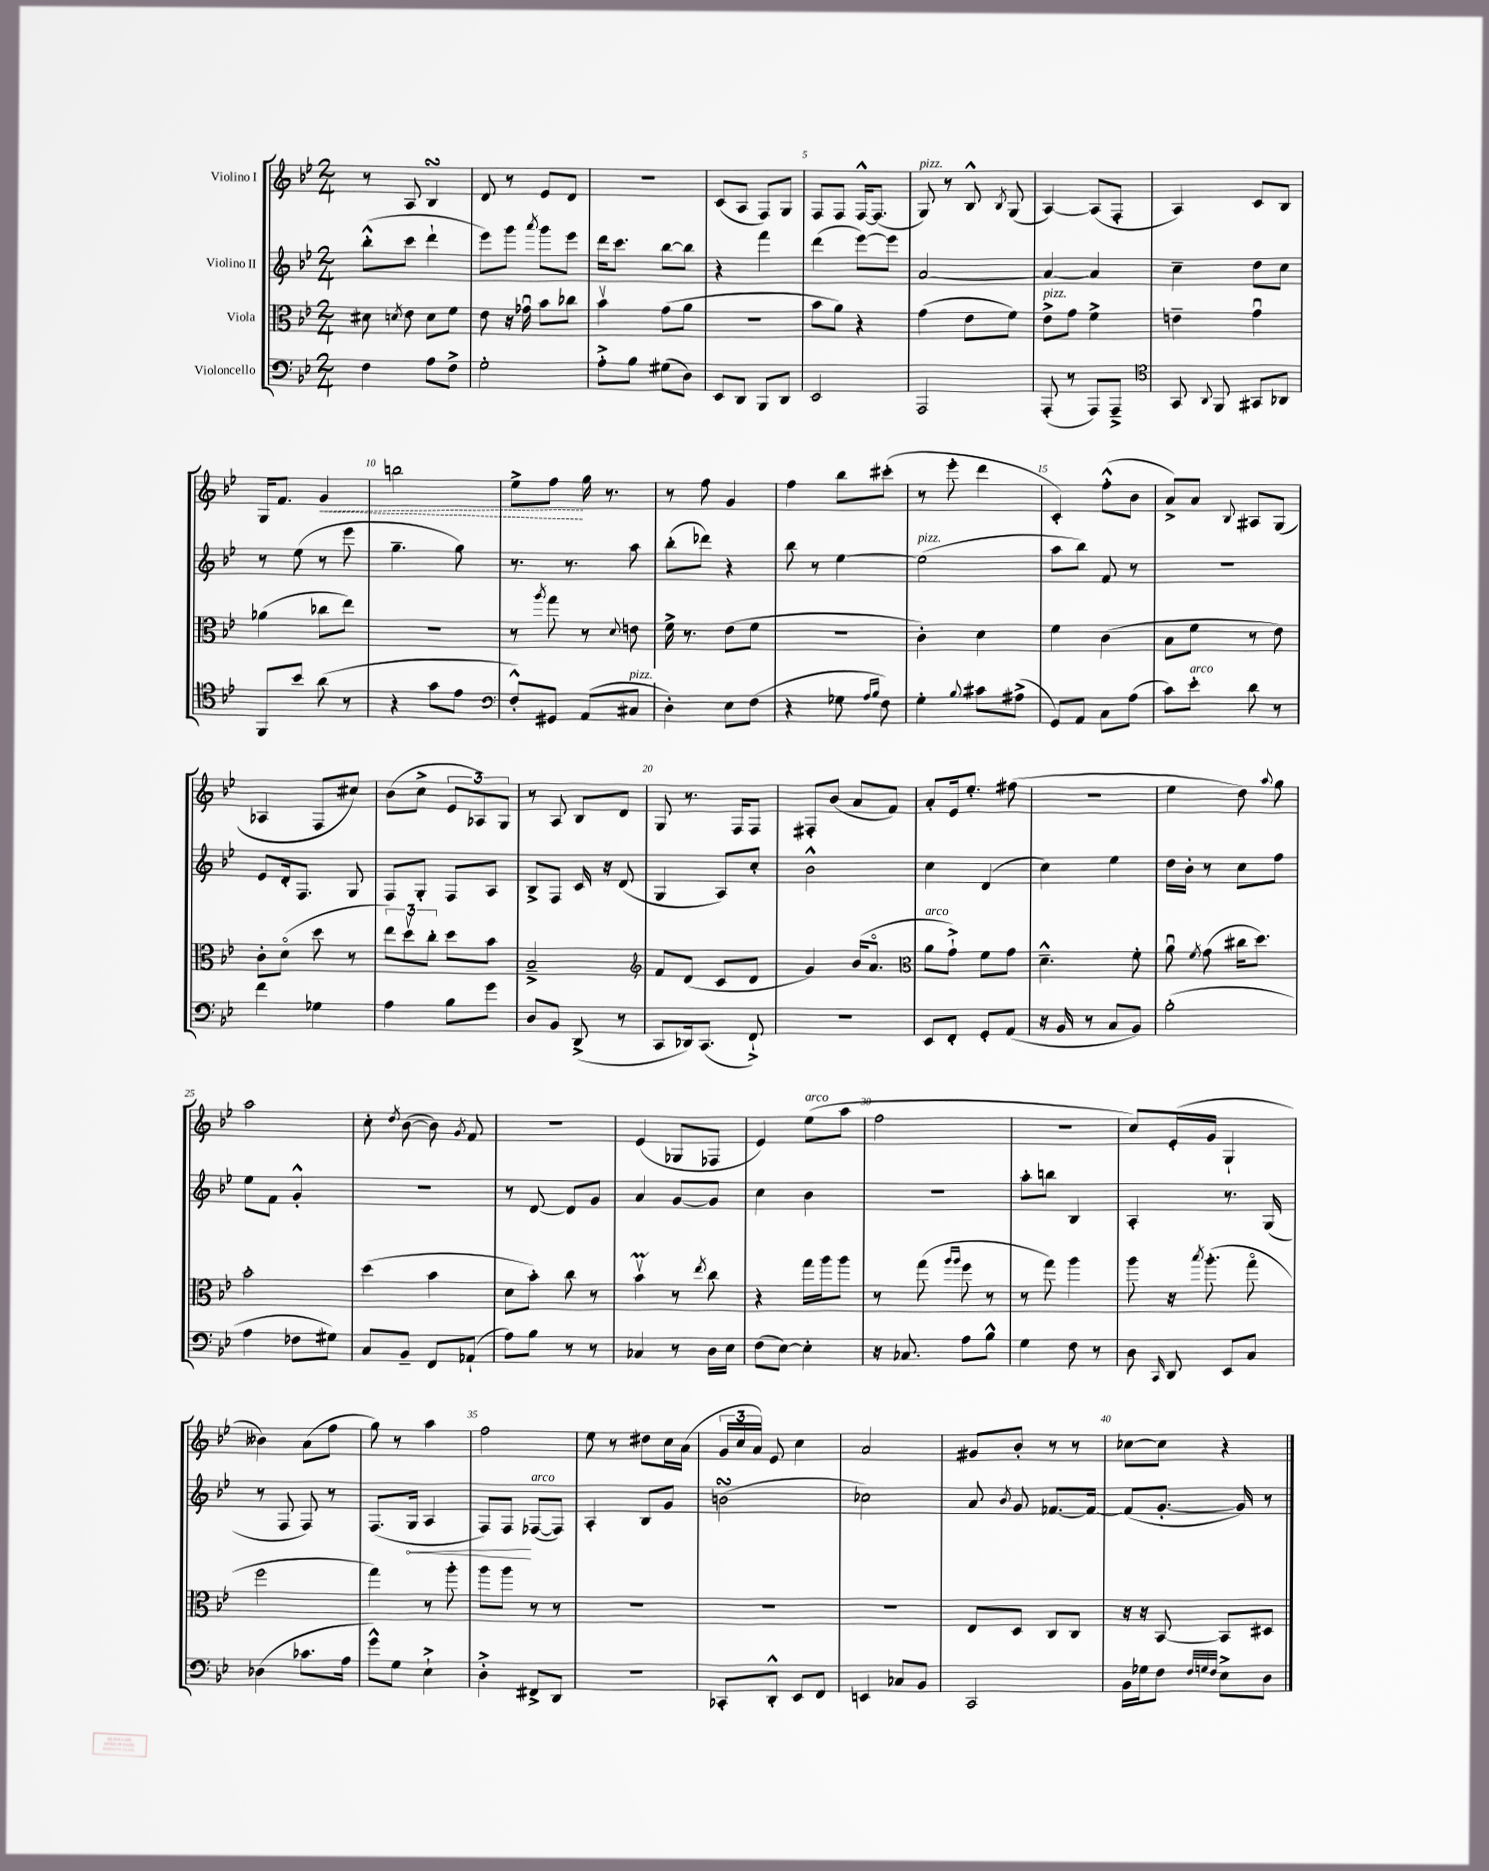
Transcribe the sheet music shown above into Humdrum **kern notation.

**kern	**kern	**kern	**kern
*staff4	*staff3	*staff2	*staff1
*clefF4	*clefC3	*clefG2	*clefG2
*k[b-e-]	*k[b-e-]	*k[b-e-]	*k[b-e-]
*M2/4	*M2/4	*M2/4	*M2/4
4F\	8d#\	(8bb-'^^\L	8r
.	8qd/	.	.
.	8e-\	8ccc\J	8A/
8A\L	8d\L	4ddd`\	4B-/
8F^\J	8f\J	.	.
=	=	=	=
2G'\	8e-\	8eee-\L)	8d/
.	16r	8ggg\J	8r
.	16g-u\	.	.
.	.	8qaaa/	.
.	8b-\L	8ggg\L	8e-/L
.	8cc-\J	8eee-\J	8d/J
=	=	=	=
8A'^\L	4b-v\	16ddd\LK	2r
.	.	8.ccc\J	.
8B-\J	.	.	.
(8G#\L	(8g\L	[8bb-\L	.
8D\J)	8a\J	8bb-\]J	.
=	=	=	=
8EE-/L	2r	4r	(8c/L
8DD/J	.	.	8A/J
8BBB-/L	.	4fff\	8F/L)
8DD/J	.	.	8G/J
=	=	=	=
2EE-/	8b-\L	(4ddd\	8F/L
.	8a\J)	.	8F/J
.	4r	[8eee-\L)	[16F^^/LK
.	.	.	(8.F/]J
.	.	8eee-\]J	.
=	=	=	=
2AAA/	(4g\	[2a/	8G/)
.	.	.	8r
.	8e-\L	.	8B-^^/
.	.	.	8qB-/
.	8f\J)	.	(8G/
=	=	=	=
(8AAA'/	8e-^\L	4a/_	[4A/)
8r	8g\J	.	.
8AAA/L)	4f^\	4a/]	(8A/]L
8AAA~^/J	.	.	8F'/J
=	=	=	=
*clefC4	*	*	*
8GG/	4e~\	4cc~\	4A/)
8qqAA/	.	.	.
8FF/	.	.	.
8GG#/L	4gu\	8dd\L	8c/L
8AA-/J	.	8cc\J	8B-/J
=	=	=	=
8FF/L	(4a-\	8r	16G/LK
.	.	.	8.f/J
8b-/J	.	(8ee-\	.
(8a\	8cc-\L	8r	4g/
8r	8ee-\J)	8eee-\	.
=	=	=	=
4r	2r	4.gg~\	2bb\
8g\L	.	.	.
8e-\J	.	8gg\)	.
=	=	=	=
*clefF4	*	*	*
8F'^^/L)	8r	8.r	8ee-^\L
.	8qaa/	.	.
8GG#/J	8gg\	.	8ff\J
.	.	8.r	.
(8AA/L	8r	.	16gg\
.	.	.	8.r
.	8qqd/	.	.
8C#/J	8e\	8aa\	.
=	=	=	=
4D'\)	16f^\	(8bb-'\L	8r
.	8.r	.	.
.	.	8ddd-\J)	8ff\
8E-\L	(8e-\L	4r	4g/
(8F\J	8f\J	.	.
=	=	=	=
4r	2r	8bb-\	4ff\
.	.	8r	.
8G-\	.	[4ee-\	8bb-\L
16qqA/LL	.	.	.
16qqB-/JJ	.	.	.
8F\)	.	.	(8ccc#'\J
=	=	=	=
4G'\	4c'\)	(2ee-\]	8r
.	.	.	8eee-'\
8qqB-/	.	.	.
8c#\L	4d\	.	4ddd\
(8A#^\J	.	.	.
=	=	=	=
8GG/L)	4f\	8aa\L	4c'/)
8AA/J	.	8bb-\J)	.
8C\L	(4c\	8f/	(8ff'^^\L
(8A\J	.	8r	8b-\J
=	=	=	=
8c\L)	8B-\L	2r	8a^/L)
8e-'\J	8f\J	.	8a/J
.	.	.	8qqB-/
8d\	8r	.	8A#/L
8r	8e-\)	.	(8G/J
=	=	=	=
4f\	8c'\L	8e-/L	4A-/
.	(8do\J	16d'/k	.
.	.	8.F/J	.
4G-\	8dd\	.	8F/L
.	8r	8G/	8cc#/J)
=	=	=	=
4A\	12ee-\L)	8F/L	(8b-\L
.	12ddv\	.	.
.	.	8G'/J	8cc^\J
.	12cc'\J	.	.
8B-\L	8dd\L	8F/L	12e-/L
.	.	.	12A-/)
8g\J	8b-\J	8A/J	.
.	.	.	12G/J
=	=	=	=
8D/L	2B-~^/	8B-^/L	8r
8BB-/J	.	8F/J	8A/
(8DD^/	.	16c/	8B-/L
.	.	16r	.
8r	.	(8d/	8d/J
=	=	=	=
*	*clefG2	*	*
8CC/L	8f/L	4G/	8G/
16DD-/k)	(8d/J	.	8.r
(8.CC/J	.	.	.
.	8c/L	8A/L)	.
.	.	.	16F/LK
8FF`^/)	8d/J	8cc'/J	8F/J
=	=	=	=
2r	4g/)	2b-^^\	8F#'/L
.	.	.	(8b-/J
.	(16b-/LK	.	8a/L
.	8.ao/J	.	.
.	.	.	8f/J)
=	=	=	=
*	*clefC3	*	*
8EE-/L	8a\L	4cc\	8a'/L
8FF'/J	8g`^\J)	.	16e-/k
.	.	.	8.ee-'/J
8GG'/L	8f\L	(4d/	.
(8AA/J	8g\J	.	(8ff#\
=	=	=	=
16r	4.d~^^\	4cc\)	2r
16BB-/	.	.	.
8r	.	.	.
8C/L	.	4ee-\	.
8BB-/J)	8f'\	.	.
=	=	=	=
(2B-'\	8au\	16dd\LL	4ee-\
.	.	16b-'\JJ	.
.	8qf/	.	.
.	(8g\	8r	.
.	16cc#\LK	8cc\L	8dd\)
.	8.dd\J)	.	.
.	.	.	8qqaa/
.	.	8ff\J	8gg\
=	=	=	=
4A\	2b-'\	8ee-\L	2aa\
.	.	8f\J	.
8F-\L	.	4g'^^/	.
8G#\J)	.	.	.
=	=	=	=
8C/L	(4dd\	2r	8cc'\
.	.	.	8qdd/
8BB-~/J	.	.	([8b-\
8FF/L	4b-\	.	8b-\])
.	.	.	8qg/
(8AA-`/J	.	.	8f/
=	=	=	=
8A\L)	8d\L	8r	2r
8B-\J	8b-'\J)	[8d/	.
8r	8cc\	8d/]L	.
8r	8r	8g/J	.
=	=	=	=
4C-/	4b-v\	4a/	(4e-/
8r	8r	[8g/L	8G-/L
.	8qee-/	.	.
16D\LL	8cc\	8g/]J	8F-/J
16E-\JJ	.	.	.
=	=	=	=
(8F\L	4r	4cc\	4e-/)
[8E-\J)	.	.	.
4E-'\]	16gg\LL	4b-\	(8ee-\L
.	16aa\J	.	.
.	8aa\J	.	8aa\J
=	=	=	=
16r	8r	2r	2ff\
8.C-/	.	.	.
.	(8gg\	.	.
.	16qqaa/LL	.	.
.	16qqaa/JJ	.	.
8A\L	8ff\	.	.
8B-^^\J	8r	.	.
=	=	=	=
4G\	8r	8aa'\L	2r
.	8gg\)	8bb\J	.
8F\	4aa\	4B-/	.
8r	.	.	.
=	=	=	=
8D\	8aa\	4A'/	8cc/L)
16qqCC/	.	.	.
8DD/	16r	.	(16e-'/L
.	8qbb-/	.	.
.	(8.aa'\	.	16g/JJ
8EE-/L	.	8.r	4G`/
8C/J	8ggo\	.	.
.	.	(16G/	.
=	=	=	=
(4D-\	2ff\	8r	4b--\)
.	.	8F/	.
8.c-\L	.	8F/)	(8a\L
.	.	8r	8ff\J
16A\Jk	.	.	.
=	=	=	=
8g^^\L)	4gg\)	(8.F/L	8gg\)
8G\J	.	.	8r
.	.	16G/Jk	.
4E-`^\	8r	4A/	4aa\
.	8aa'\	.	.
=	=	=	=
4D'^\	8aa\L	8F/L)	2ff\
.	8aa\J	8F/J	.
8FF#^/L	8r	([8F-/L	.
8DD/J	8r	8F-/]J)	.
=	=	=	=
2r	2r	4A'/	8ee-\
.	.	.	8r
.	.	8B-/L	8dd#\L
.	.	8g/J	16cc\L
.	.	.	(16a\JJ
=	=	=	=
8CC-'/L	2r	(2b\	24g/LL
.	.	.	24cc/
.	.	.	24a/JJ)
8DD'^^/J	.	.	8e-/
8EE-/L	.	.	4cc\
8FF/J	.	.	.
=	=	=	=
4EE/	2r	2cc-\)	2a/
8C-/L	.	.	.
8BB-/J	.	.	.
=	=	=	=
2CC/	8E-/L	8a/	8g#/L
.	.	8qb-/	.
.	8D/J	8g/	8b-'/J
.	8C/L	[8.f-/L	8r
.	8C/J	.	8r
.	.	16f-/_Jk	.
=	=	=	=
16BB-\LL	16r	(8f-/]L	[8cc-\L
16G-\J	16r	.	.
8F\J	[8BB-/	[8.g'/J	8cc-\]J
32qqF/LLL	.	.	.
32qqG/	.	.	.
32qqF/JJJ	.	.	.
8E-^\L	8BB-/]L	.	4r
.	.	16g/])	.
8D\J	8D#/J	8r	.
==	==	==	==
*-	*-	*-	*-
